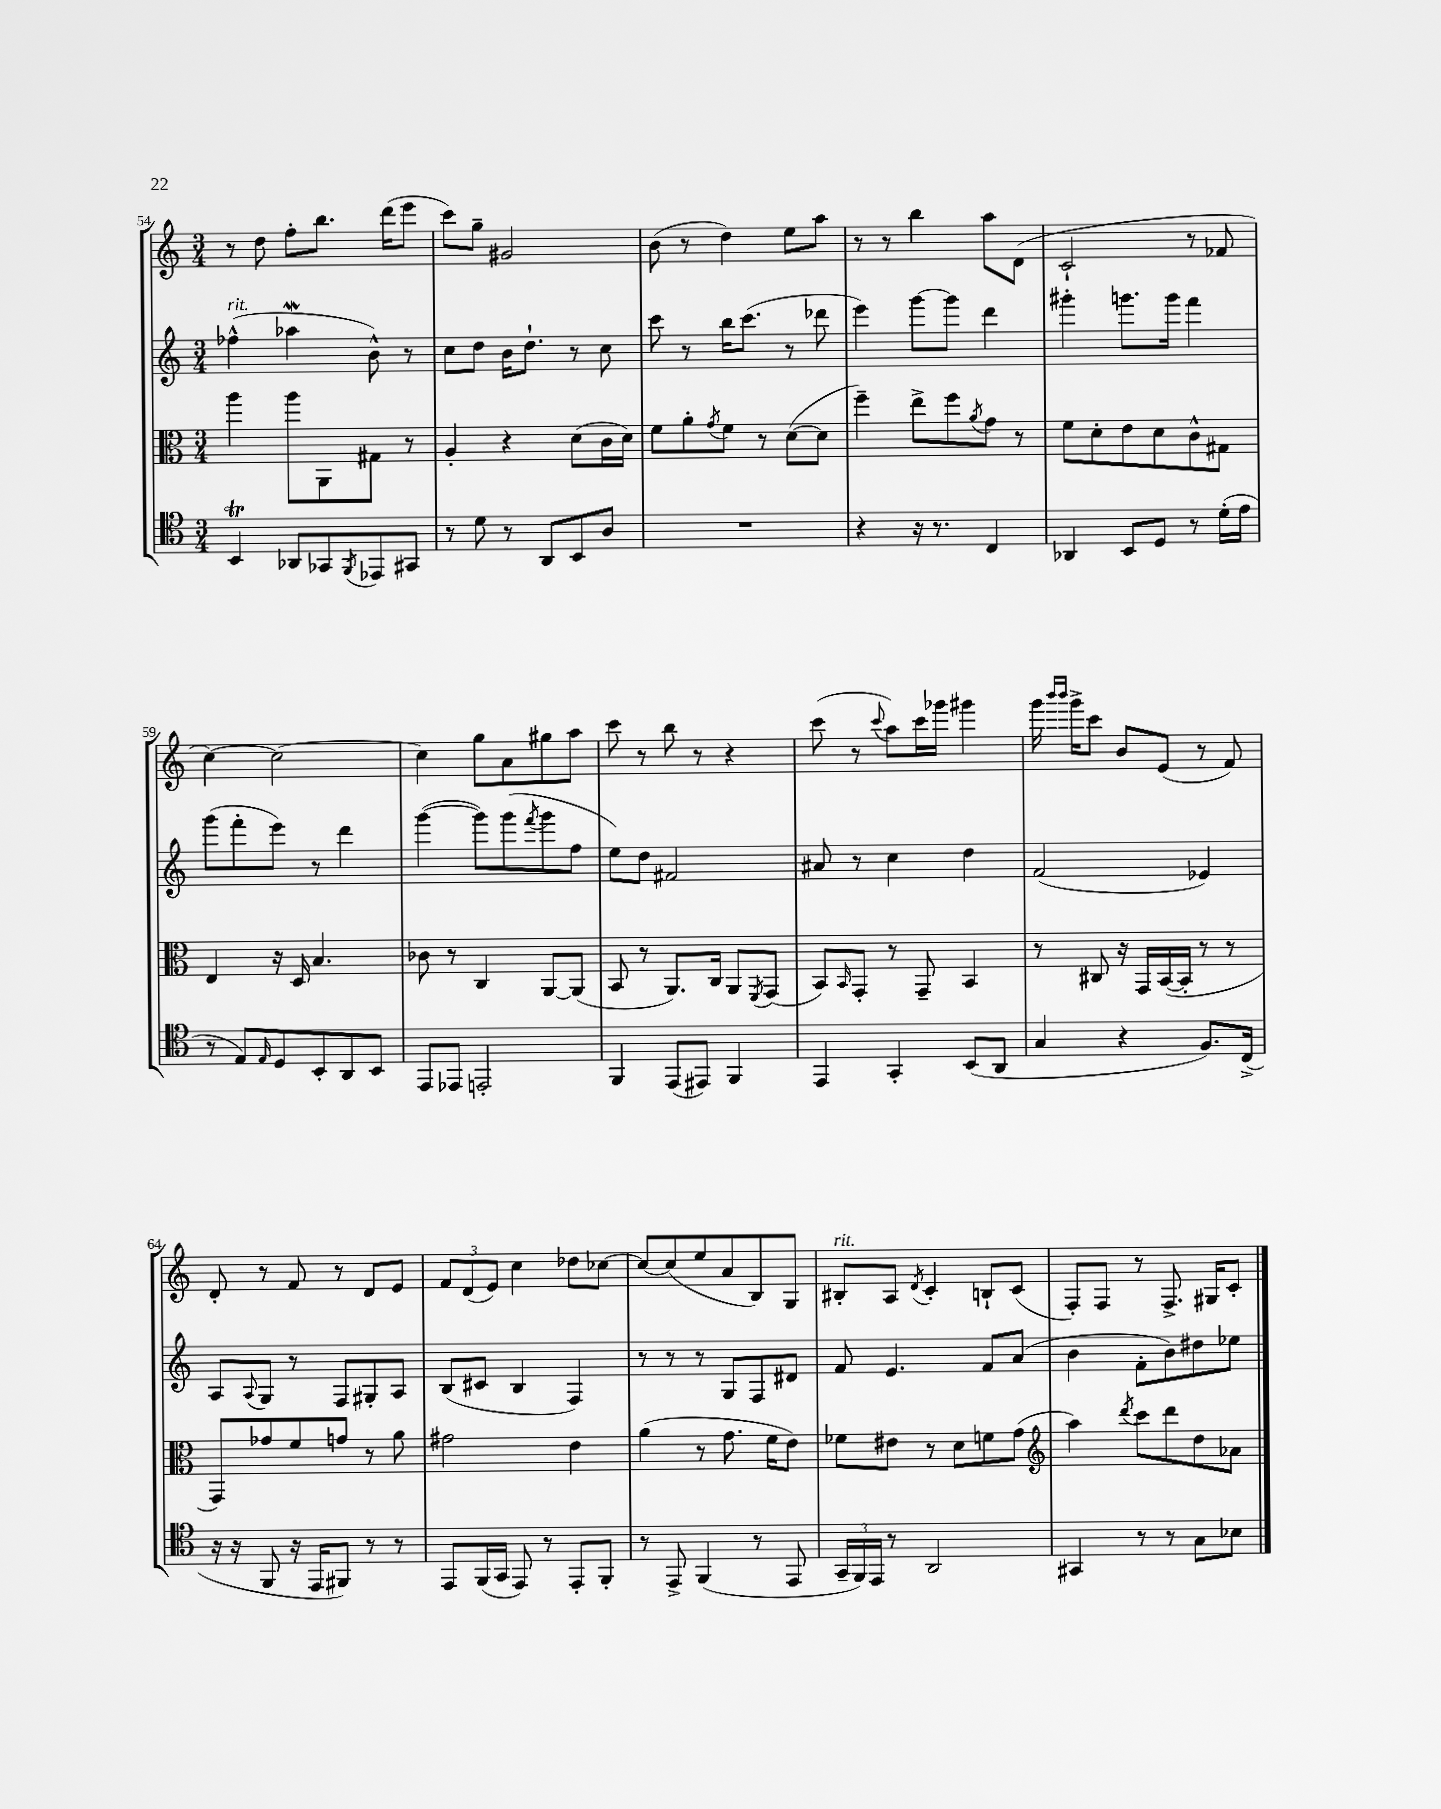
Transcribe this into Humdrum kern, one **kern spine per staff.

**kern	**kern	**kern	**kern
*staff4	*staff3	*staff2	*staff1
*clefC4	*clefC3	*clefG2	*clefG2
*k[]	*k[]	*k[]	*k[]
*M3/4	*M3/4	*M3/4	*M3/4
4BB/	4aa\	(4ff-^^\	8r
.	.	.	8dd\
8AA-/L	8aa\L	4aa-\	8ff'\L
8GG-/	8AA\	.	8.bb\J
8qFF/	.	.	.
8EE-/	8G#\J	8b^^\)	.
.	.	.	(16ddd\LK
8GG#/J	8r	8r	8eee\J
=	=	=	=
8r	4A'/	8cc\L	8ccc\L)
8d\	.	8dd\J	8gg~\J
8r	4r	16b\LK	2g#/
.	.	8.dd`\J	.
8AA/L	.	.	.
8BB/	(8d\L	8r	.
8A/J	16c\L	8cc\	.
.	16d\JJ)	.	.
=	=	=	=
2.r	8f\L	8ccc\	(8b\
.	8a'\	8r	8r
.	8qg/	.	.
.	8f\J	16bb\LK	4dd\)
.	.	(8.ccc\J	.
.	8r	.	.
.	([8d\L	8r	8ee\L
.	8d\]J	8ddd-\	8aa\J
=	=	=	=
4r	4ff~\)	4eee\)	8r
.	.	.	8r
16r	8ee^\L	[8ggg\L	4bb\
8.r	.	.	.
.	8ff\	8ggg\]J	.
.	8qa/	.	.
4C/	8g\J	4ddd\	8aa\L
.	8r	.	(8d\J
=	=	=	=
4AA-/	8f\L	4ggg#'\	2c`/
.	8d'\	.	.
8BB/L	8e\	8.ggg\L	.
8D/J	8d\	.	.
.	.	16ggg\Jk	.
8r	8c^^\	4fff\	8r
(16d'\LL	8G#\J	.	8f-/
16e\JJ	.	.	.
=	=	=	=
8r	4E/	(8ggg\L	[4cc\)
8E/L)	.	8fff'\	.
16qqE/	.	.	.
8D/	16r	8eee\J)	2cc\_
.	16D/	.	.
8BB'/	4.B/	8r	.
8AA/	.	4ddd\	.
8BB/J	.	.	.
=	=	=	=
8EE/L	8c-\	([4ggg\	4cc\]
8EE-/J	8r	.	.
2EE'/	4C/	8ggg\]L)	8gg\L
.	.	(8ggg\	8a\
.	.	8qfff/	.
.	[8AA/L	8ggg\	8gg#\
.	(8AA/]J	8ff\J	8aa\J
=	=	=	=
4FF/	8BB/	8ee\L)	8ccc\
.	8r	8dd\J	8r
(8EE/L	8.AA/L)	2f#/	8bb\
8EE#/J)	.	.	8r
.	16C/Jk	.	.
4FF/	8AA/L	.	4r
.	8qFF/	.	.
.	(8GG/J	.	.
=	=	=	=
4EE/	8BB/L)	8a#/	(8ccc\
.	16qqBB/	.	.
.	8GG'/J	8r	8r
.	.	.	8qqccc/
4GG'/	8r	4cc\	8aa\L)
.	8GG~/	.	16ccc\L
.	.	.	16ggg-\JJ
(8BB/L	4BB/	4dd\	4ggg#\
8AA/J	.	.	.
=	=	=	=
4G/	8r	(2f/	16ggg\
.	.	.	16qqbbb/LL
.	.	.	16qqbbb/JJ
.	.	.	16ggg^\LK
.	8C#/	.	8ccc\J
4r	16r	.	8b/L
.	16GG/LL	.	.
.	([16BB/	.	(8e/J
.	16BB'/]JJ	.	.
8.F/L)	8r	4e-/)	8r
.	8r	.	8f/)
(16C^/Jk	.	.	.
=	=	=	=
16r	8GG/L)	8A/L	8d'/
16r	.	.	.
.	.	8qqA/	.
8FF/	8g-/	8G/J	8r
16r	8f/	8r	8f/
16EE/LK	.	.	.
8FF#/J)	8g/J	8F/L	8r
8r	8r	8G#'/	8d/L
8r	8a\	8A/J	8e/J
=	=	=	=
8EE/L	2g#\	(8B/L	12f/L
.	.	.	(12d/
(16FF/L	.	8c#/J	.
.	.	.	12e/J)
16GG/JJ	.	.	.
8EE/)	.	4B/	4cc\
8r	.	.	.
8EE'/L	4e\	4F/)	8dd-\L
8FF'/J	.	.	[8cc-\J
=	=	=	=
8r	(4a\	8r	8cc-/_L
8EE^/	.	8r	(8cc-/]
(4FF/	8r	8r	8ee/
.	8.g\	8G/L	8a/
8r	.	8F/	8B/)
.	16f\LK	.	.
8EE/	8e\J)	8d#/J	8G/J
=	=	=	=
24GG~/LL	8f-\L	8f/	8B#'/L
24FF/)	.	.	.
24EE/JJ	.	.	.
8r	8e#\J	4.e/	8A/J
.	.	.	8qd/
2AA/	8r	.	4c'/
.	8d\L	.	.
.	8f\	8f/L	8B`/L
.	(8g\J	(8a/J	(8c/J
=	=	=	=
*	*clefG2	*	*
4GG#/	4aa\)	4b\	8F'/L)
.	.	.	8F/J
.	8qddd/	.	.
8r	8ccc\L	8f'\L	8r
8r	8ddd\	8b\)	8.F^/
8G\L	8dd\	8dd#\	.
.	.	.	16G#/LK
8B-\J	8a-\J	8ee-\J	8c'/J
==	==	==	==
*-	*-	*-	*-
